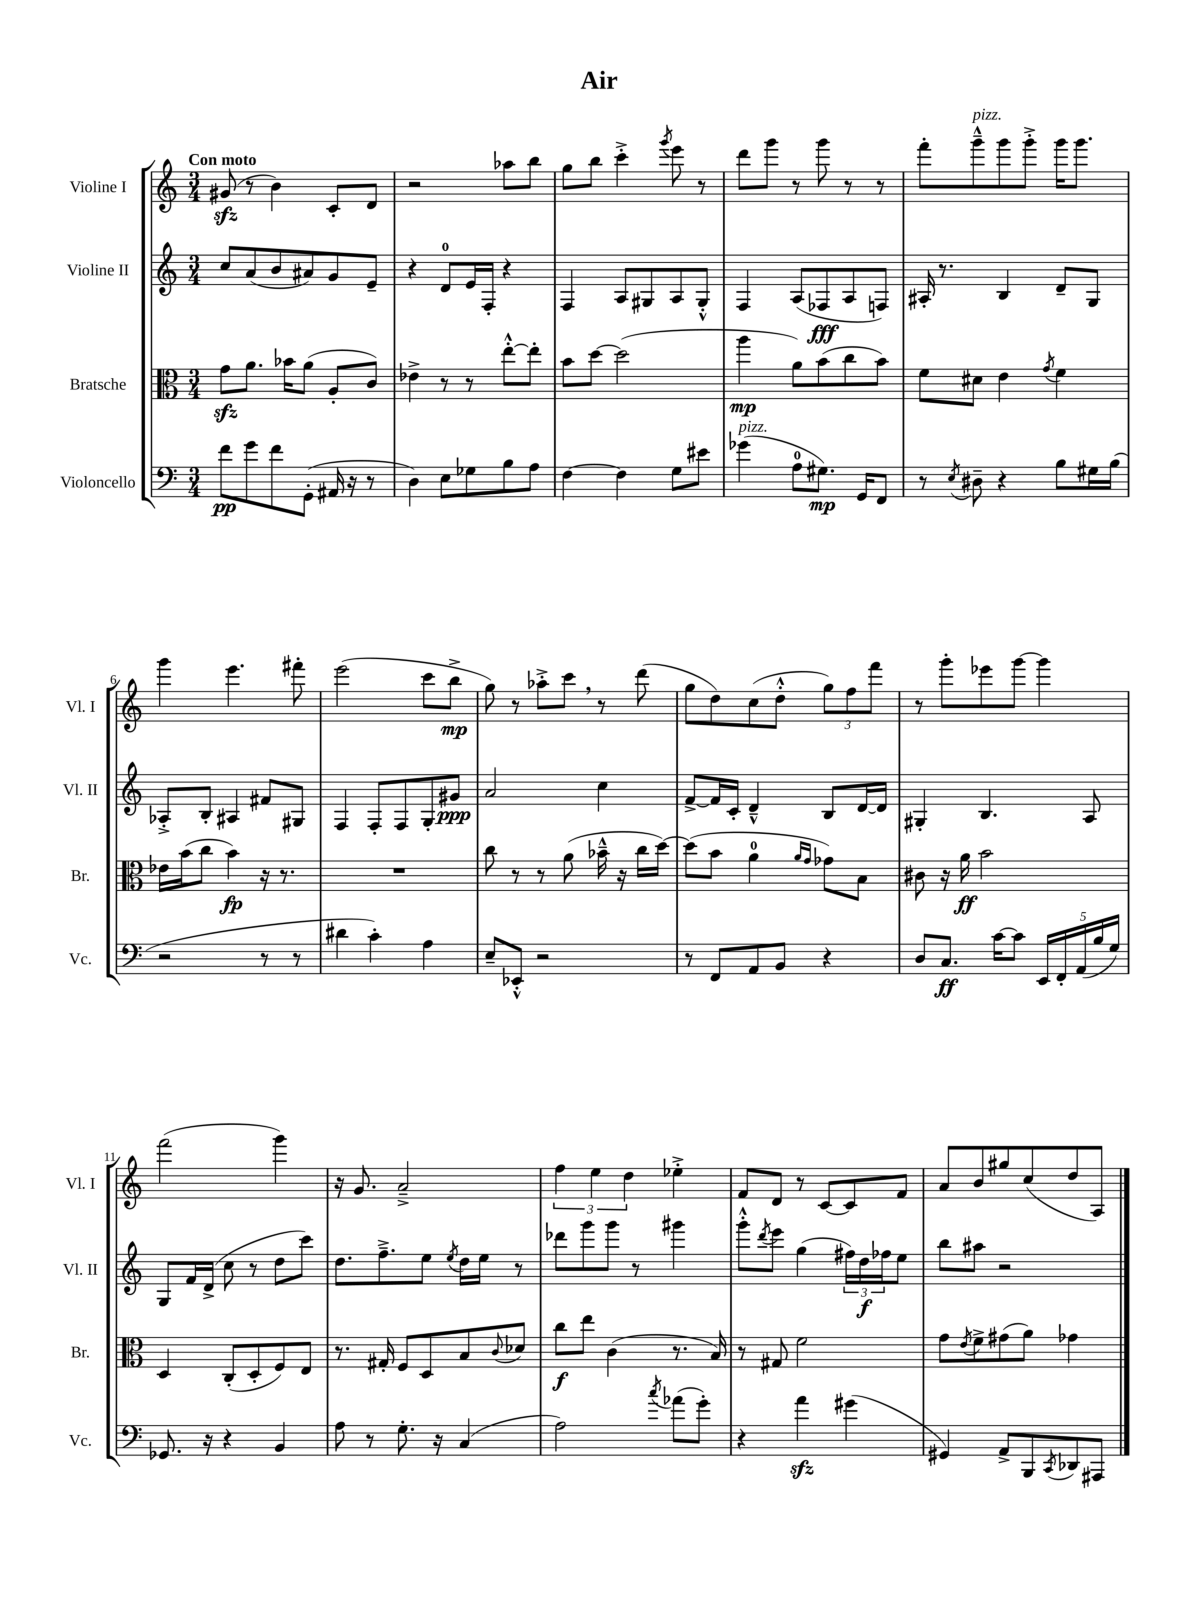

**kern	**dynam	**kern	**dynam	**kern	**dynam	**kern	**dynam
*part4	*part4	*part3	*part3	*part2	*part2	*part1	*part1
*staff4	*staff4	*staff3	*staff3	*staff2	*staff2	*staff1	*staff1
*I"Violoncello	*	*I"Bratsche	*	*I"Violine II	*	*I"Violine I	*
*I'Vc.	*	*I'Br.	*	*I'Vl. II	*	*I'Vl. I	*
*clefF4	*	*clefC3	*	*clefG2	*	*clefG2	*
*k[]	*	*k[]	*	*k[]	*	*k[]	*
*M3/4	*	*M3/4	*	*M3/4	*	*M3/4	*
=1	=1	=1	=1	=1	=1	=1	=1
!	!	!	!	!	!	!LO:TX:a:B:t=Con moto	!
8f\L	pp	8gzz\L	.	8cc/L	.	(8g#Xzz/	.
8g\	.	8.a\J	.	(8a/	.	8r	.
8f\	.	.	.	8b/	.	4b\)	.
.	.	16b-X\KL	.	.	.	.	.
(8GG'\J	.	(8a\J	.	8a#X/)	.	.	.
16AA#X/	.	8A'/L	.	8g/	.	8c'/L	.
16r	.	.	.	.	.	.	.
8r	.	8c/J)	.	8e~/J	.	8d/J	.
=2	=2	=2	=2	=2	=2	=2	=2
4D\)	.	4e-X^\	.	4r	.	2r	.
8E\L	.	8r	.	8d/L	.	.	.
8G-X\	.	8r	.	16e/L	.	.	.
.	.	.	.	16F'/JJ	.	.	.
8B\	.	[8ee'^^\L	.	4r	.	8aa-X\L	.
8A\J	.	8ee'\J]	.	.	.	8bb\J	.
=3	=3	=3	=3	=3	=3	=3	=3
[4F\	.	8b\L	.	4F/	.	8gg\L	.
.	.	[8dd\J	.	.	.	8bb\J	.
4F\]	.	(2dd\]	.	8A/L	.	4ccc'^\	.
.	.	.	.	8G#X/	.	.	.
.	.	.	.	.	.	8qggg/	.
8G\L	.	.	.	8A/	.	8eee\	.
8e#X\J	.	.	.	8G#'^^/J	.	8r	.
=4	=4	=4	=4	=4	=4	=4	=4
!LO:TX:a:i:t=pizz.	!	!	!	!	!	!	!
(4g-X\	.	4aa\	mp	4F/	.	8ddd\L	.
.	.	.	.	.	.	8ggg\J	.
8A\L	.	8a\L)	.	(8A/L	.	8r	.
8.G#X\J)	mp	(8b\	.	8F-X/	fff	8ggg\	.
.	.	8cc\	.	8A/	.	8r	.
16GG/KL	.	.	.	.	.	.	.
8FF/J	.	8b\J)	.	8Fn/J)	.	8r	.
=5	=5	=5	=5	=5	=5	=5	=5
8r	.	8f\L	.	16A#X'/	.	8fff'\L	.
.	.	.	.	8.r	.	.	.
8qE/	.	.	.	.	.	.	.
!	!	!	!	!	!	!LO:TX:a:i:t=pizz.	!
8D#X~\	.	8d#X\J	.	.	.	8ggg~^^\	.
4r	.	4e\	.	4B/	.	8ggg\	.
.	.	.	.	.	.	8ggg'^\J	.
.	.	8qg/	.	.	.	.	.
8B\L	.	4f\	.	8d~/L	.	16ggg\KL	.
.	.	.	.	.	.	8.ggg\J	.
16G#X\L	.	.	.	8G/J	.	.	.
(16B\JJ	.	.	.	.	.	.	.
!!LO:LB:g=z
=6	=6	=6	=6	=6	=6	=6	=6
2r	.	16e-X\LL	.	8A-X'^/L	.	4ggg\	.
.	.	(16b\J	.	.	.	.	.
.	.	8cc\J	.	8B'/J	.	.	.
.	.	4b\)	fp	4A#X/	.	4.eee\	.
8r	.	16r	.	8f#X/L	.	.	.
.	.	8.r	.	.	.	.	.
8r	.	.	.	8G#X/J	.	8fff#X'\	.
=7	=7	=7	=7	=7	=7	=7	=7
4d#X\	.	2.r	.	4F/	.	(2eee\	.
4c'\)	.	.	.	8F'/L	.	.	.
.	.	.	.	8F/	.	.	.
4A\	.	.	.	8G'/	.	8ccc\L	.
.	.	.	.	8g#X/J	ppp	8bb^\J	mp
=8	=8	=8	=8	=8	=8	=8	=8
8E~/L	.	8cc\	.	2a/	.	8gg\)	.
8EE-X'^^/J	.	8r	.	.	.	8r	.
2r	.	8r	.	.	.	8aa-X'^\L	.
.	.	(8a\	.	.	.	8ccc,\J	.
.	.	16b-X~^^\	.	4cc\	.	8r	.
.	.	16r	.	.	.	.	.
.	.	16cc\LL	.	.	.	(8ddd\	.
.	.	[16dd\JJ)	.	.	.	.	.
=9	=9	=9	=9	=9	=9	=9	=9
8r	.	(8dd\L]	.	[8f^/L	.	8gg\L	.
8FF/L	.	8b\J	.	16f/L]	.	8dd\)	.
.	.	.	.	16c'/JJ	.	.	.
8AA/	.	4a\	.	4d~^^/	.	(8cc\	.
8BB/J	.	.	.	.	.	8dd'^^\J	.
.	.	16qqa/LL	.	.	.	.	.
.	.	16qqg/JJ	.	.	.	.	.
4r	.	8g-X\L)	.	8B/L	.	12gg\L)	.
.	.	.	.	.	.	12ff\	.
.	.	8B\J	.	[16d/L	.	.	.
.	.	.	.	.	.	12fff\J	.
.	.	.	.	16d/JJ]	.	.	.
=10	=10	=10	=10	=10	=10	=10	=10
8D/L	.	8c#X\	.	4G#X'/	.	8r	.
8.C/J	ff	16r	.	.	.	8ggg'\L	.
.	.	16a\	ff	.	.	.	.
.	.	2b\	.	4.B/	.	8eee-X\	.
[16c\KL	.	.	.	.	.	.	.
8c\J]	.	.	.	.	.	[8ggg\J	.
20EE/LL	.	.	.	.	.	4ggg\]	.
20FF'/	.	.	.	.	.	.	.
(20AA/	.	.	.	.	.	.	.
.	.	.	.	8A/	.	.	.
20B/	.	.	.	.	.	.	.
20G/JJ)	.	.	.	.	.	.	.
!!LO:LB:g=z
=11	=11	=11	=11	=11	=11	=11	=11
8.GG-X/	.	4D/	.	8G/L	.	(2fff\	.
.	.	.	.	16f/L	.	.	.
16r	.	.	.	(16d^/JJ	.	.	.
4r	.	(8C'/L	.	8cc\	.	.	.
.	.	8D'/	.	8r	.	.	.
4BB/	.	8F/)	.	8dd\L	.	4ggg\)	.
.	.	8E/J	.	8ccc\J)	.	.	.
=12	=12	=12	=12	=12	=12	=12	=12
8A\	.	8.r	.	8.dd\L	.	16r	.
.	.	.	.	.	.	8.g/	.
8r	.	.	.	.	.	.	.
.	.	16G#X'/	.	8.ff~^\	.	.	.
8.G'\	.	8F/L	.	.	.	2a~^/	.
.	.	8D/	.	8ee\J	.	.	.
16r	.	.	.	.	.	.	.
.	.	.	.	8qee/	.	.	.
(4C/	.	8B/	.	16dd\LL	.	.	.
.	.	.	.	16ee\JJ	.	.	.
.	.	8qqc/	.	.	.	.	.
.	.	8d-X/J	.	8r	.	.	.
=13	=13	=13	=13	=13	=13	=13	=13
2A\)	.	8cc\L	f	8ddd-X\L	.	6ff\	.
.	.	8ee\J	.	8ggg\	.	.	.
.	.	.	.	.	.	6ee\	.
.	.	(4c\	.	8ggg\J	.	.	.
.	.	.	.	.	.	6dd\	.
.	.	.	.	8r	.	.	.
8qcc/	.	.	.	.	.	.	.
(8a-X\L	.	8.r	.	4ggg#X\	.	4ee-X'^\	.
8g'\J)	.	.	.	.	.	.	.
.	.	16B/)	.	.	.	.	.
=14	=14	=14	=14	=14	=14	=14	=14
4r	.	8r	.	8ggg'^^\L	.	8f/L	.
.	.	.	.	8qddd/	.	.	.
.	.	8G#X/	.	8eee\J	.	8d/J	.
4azz\	.	2f\	.	(4gg\	.	8r	.
.	.	.	.	.	.	[8c/L	.
(4g#X\	.	.	.	24ff#X\LL)	.	8c/]	.
.	.	.	.	24dd\	f	.	.
.	.	.	.	24ff-X\J	.	.	.
.	.	.	.	8ee\J	.	8f/J	.
=15	=15	=15	=15	=15	=15	=15	=15
4GG#X/)	.	8g\L	.	8bb\L	.	8a/L	.
.	.	8qe/	.	.	.	.	.
.	.	8f^\	.	8aa#X\J	.	8b/	.
8AA^/L	.	(8g#X\	.	2r	.	8gg#X/	.
8BBB/	.	8a\J)	.	.	.	(8cc/	.
8qCC/	.	.	.	.	.	.	.
8DD-X/	.	4g-X\	.	.	.	8dd/	.
8AAA#X/J	.	.	.	.	.	8A/J)	.
==	==	==	==	==	==	==	==
*-	*-	*-	*-	*-	*-	*-	*-
